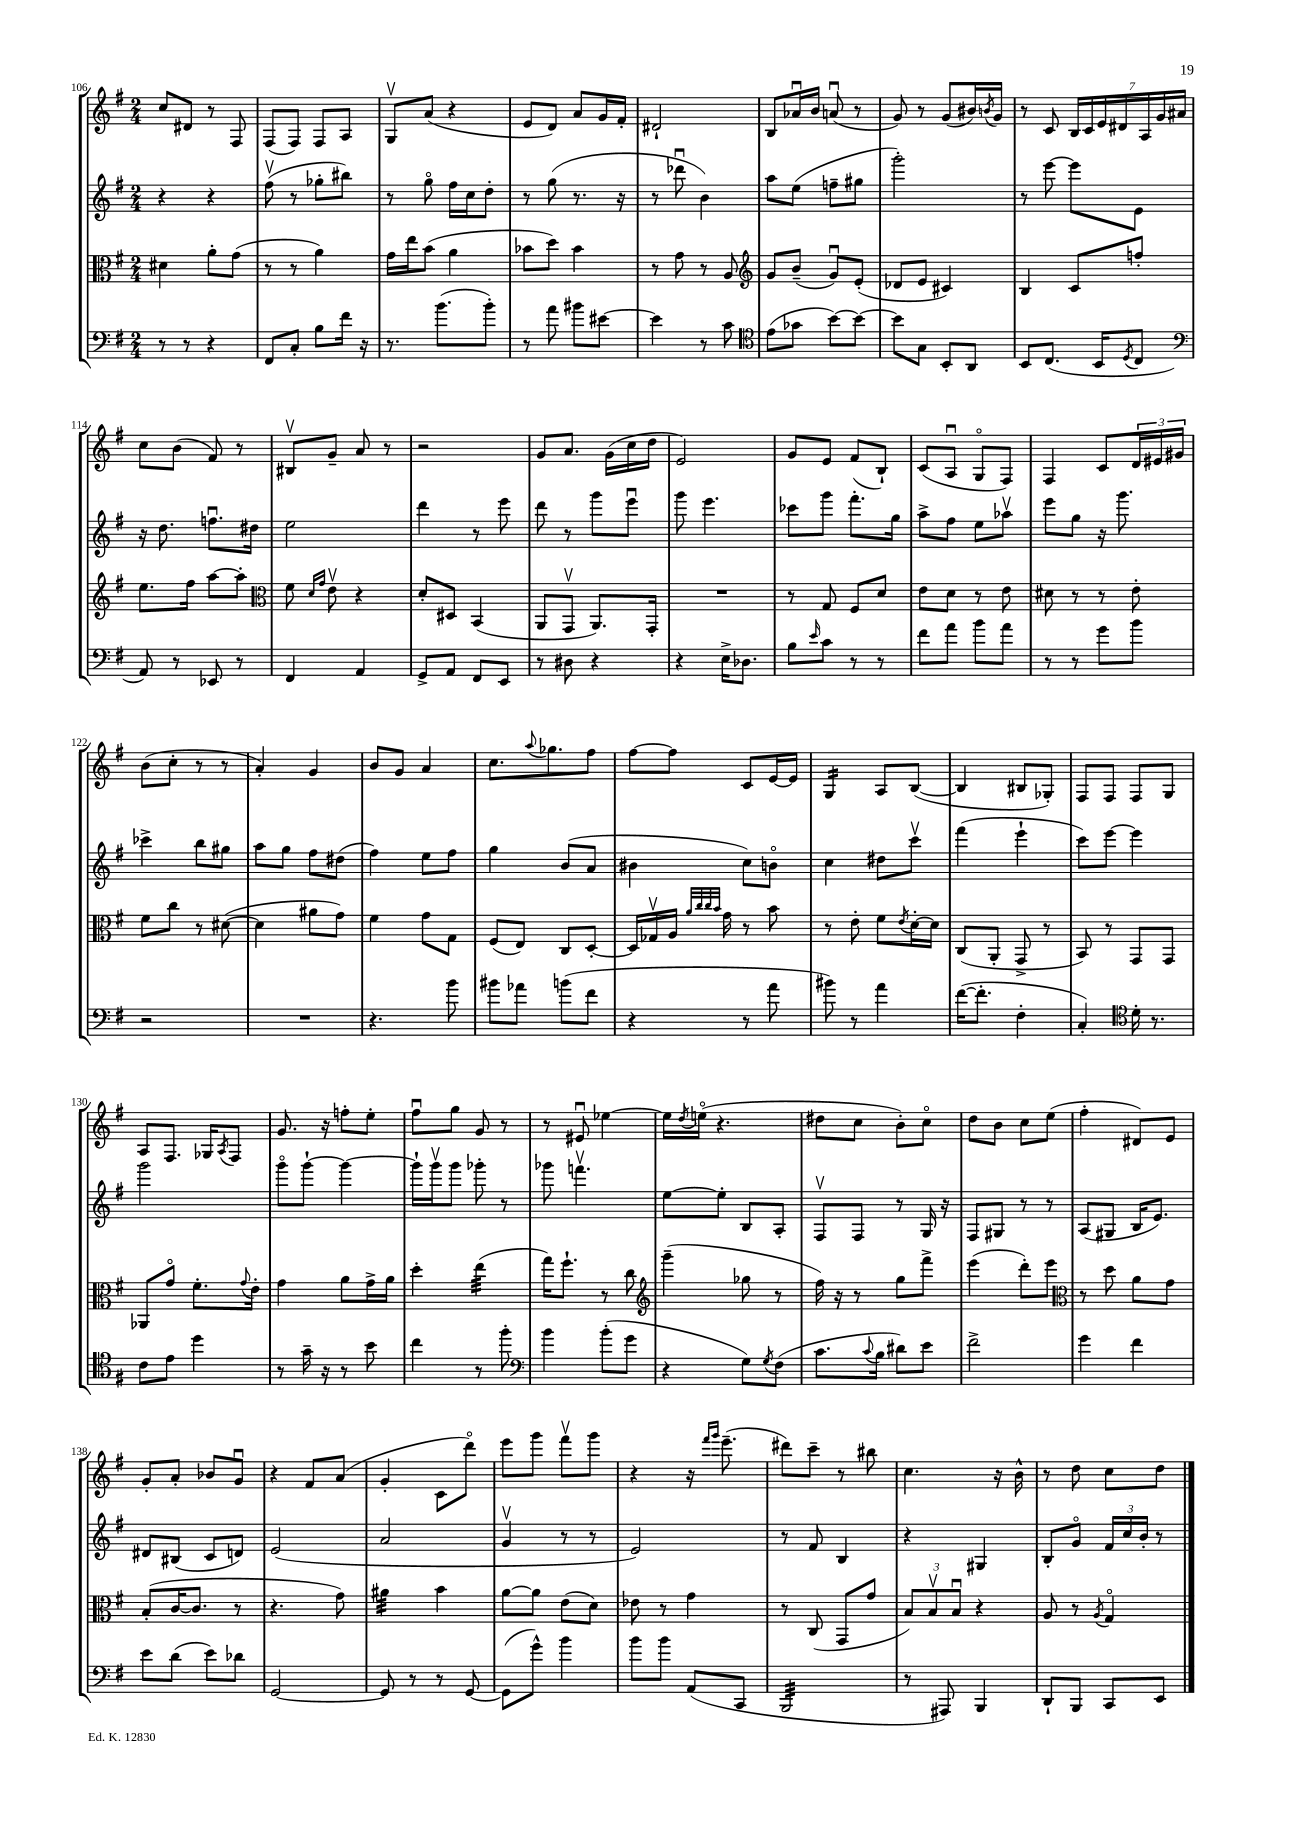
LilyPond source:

<<
\new StaffGroup <<
\new Staff = "s0" {
    \clef treble \key g \major \numericTimeSignature \time 2/4
    c''8 dis'8 r8 fis8 |
    fis8( fis8) fis8 a8 |
    g8\upbow a'8( r4 |
    e'8 d'8) a'8 g'16 fis'16-. |
    dis'2-! |
    b8 aes'16\downbow b'16 a'8\downbow( r8 |
    g'8) r8 g'8( bis'16) \acciaccatura { b'8 } g'16 |
    r8 c'8 \tuplet 7/4 { b16 c'16 e'16 dis'16 a16 g'16 ais'16 } |
    c''8 b'8( fis'8) r8 |
    bis8\upbow g'8-- a'8 r8 |
    r2 |
    g'8 a'8. g'16( c''16 d''16 |
    e'2) |
    g'8 e'8 fis'8( b8-!) |
    c'8( a8\downbow g8\flageolet fis8) |
    fis4 c'8 \tuplet 3/2 { d'16 eis'16 gis'16 } |
    b'8( c''8-. r8 r8 |
    a'4-.) g'4 |
    b'8 g'8 a'4 |
    c''8. \appoggiatura { a''8 } ges''8. fis''8 |
    fis''8~ fis''8 c'8 e'16~ e'16 |
    g4:16 a8 b8~( |
    b4 bis8 ges8-.) |
    fis8 fis8 fis8 g8 |
    a8 fis8. ges16 \acciaccatura { a8 } fis8 |
    g'8. r16 f''8-. e''8-. |
    fis''8\downbow g''8 g'8 r8 |
    r8 eis'8\downbow ees''4~ |
    ees''16 \acciaccatura { d''8 } e''16\flageolet( r4. |
    dis''8 c''8 b'8-.) c''8\flageolet |
    d''8 b'8 c''8 e''8( |
    fis''4-. dis'8) e'8 |
    g'8-. a'8-. bes'8 g'8\downbow |
    r4 fis'8 a'8( |
    g'4-. c'8 d'''8\flageolet) |
    e'''8 g'''8 fis'''8\upbow g'''8 |
    r4 r16 \grace { fis'''16 g'''16 } e'''8.--( |
    dis'''8) c'''8-- r8 bis''8 |
    c''4. r16 b'16-^ |
    r8 d''8 c''8 d''8 \bar "|." |
}
\new Staff = "s1" {
    \clef treble \key g \major \numericTimeSignature \time 2/4
    r4 r4 |
    fis''8\upbow( r8 ges''8-. bis''8) |
    r8 g''8\flageolet fis''16 c''16 d''8-. |
    r8 g''8( r8. r16 |
    r8 des'''8\downbow b'4) |
    a''8 e''8( f''8-- gis''8 |
    g'''2-.) |
    r8 e'''8~ e'''8 e'8 |
    r16 d''8. f''8.\downbow dis''16 |
    e''2 |
    d'''4 r8 e'''8 |
    d'''8 r8 g'''8 e'''8\downbow |
    g'''8 e'''4. |
    ces'''8 g'''8 fis'''8.-. g''16 |
    a''8-> fis''8 e''8 aes''8\upbow |
    e'''8 g''8 r16 g'''8. |
    ces'''4-> b''8 gis''8 |
    a''8 g''8 fis''8 dis''8( |
    fis''4) e''8 fis''8 |
    g''4 b'8( a'8 |
    bis'4 c''8) b'8\flageolet |
    c''4 dis''8 c'''8\upbow |
    fis'''4( e'''4-! |
    c'''8) e'''8~ e'''4 |
    g'''2 |
    g'''8\flageolet g'''8~-! g'''4~ |
    g'''16-! g'''16\upbow g'''8 ges'''8-. r8 |
    ges'''8 f'''4.\upbow |
    e''8~ e''8-. b8 a8-. |
    fis8\upbow fis8 r8 g16 r16 |
    fis8 gis8 r8 r8 |
    a8( gis8 b16 e'8.) |
    dis'8 bis8( c'8 d'8) |
    e'2( |
    a'2 |
    g'4\upbow r8 r8 |
    e'2) |
    r8 fis'8 b4 |
    r4 gis4 |
    b8-. g'8\flageolet \tuplet 3/2 { fis'16 c''16 b'16-. } r8 \bar "|." |
}
\new Staff = "s2" {
    \clef alto \key g \major \numericTimeSignature \time 2/4
    dis'4 a'8-. g'8( |
    r8 r8 a'4) |
    g'16 e''16 b'8( a'4 |
    bes'8 d''8) bes'4 |
    r8 g'8 r8 a8 |
    \clef treble g'8 b'8--( g'8\downbow) e'8-.( |
    des'8 e'8 cis'4) |
    b4 c'8 f''8-. |
    e''8. fis''16 a''8~ a''8-. |
    \clef alto fis'8 \grace { d'16 g'16 } e'8\upbow r4 |
    d'8-. dis8 b,4( |
    a,8 g,8\upbow a,8.) g,16-. |
    R2 |
    r8 g8 fis8 d'8 |
    e'8 d'8 r8 e'8 |
    dis'8 r8 r8 e'8-. |
    fis'8 c''8 r8 dis'8~( |
    dis'4 ais'8 g'8) |
    fis'4 g'8 g8 |
    fis8( e8) c8 d8~-. |
    d16 ges16\upbow a16 \grace { a'32 c''32 c''32 b'32 } g'16 r8 b'8 |
    r8 e'8-. fis'8 \acciaccatura { e'8 } d'16~-. d'16 |
    c8( a,8-. g,8-> r8 |
    b,8) r8 g,8 g,8 |
    aes,8 g'8\flageolet fis'8.-. \appoggiatura { g'8 } e'16-. |
    g'4 a'8 g'16-> a'16 |
    d''4-. e''4:32( |
    g''16) fis''8.-! r8 c''8 |
    \clef treble g'''4--( ges''8 r8 |
    fis''16) r16 r8 g''8 fis'''8-> |
    e'''4( d'''8-.) e'''8 |
    \clef alto r8 d''8 a'8 g'8 |
    b8-.( c'16~ c'8. r8 |
    r4. g'8) |
    ais'4:32 b'4 |
    a'8~ a'8 e'8( d'8) |
    ees'8 r8 g'4 |
    r8 c8( g,8 g'8 |
    \tuplet 3/2 { b8) b8\upbow b8\downbow } r4 |
    a8 r8 \acciaccatura { a8 } g4\flageolet \bar "|." |
}
\new Staff = "s3" {
    \clef bass \key g \major \numericTimeSignature \time 2/4
    r8 r8 r4 |
    fis,8 c8-. b8 fis'16 r16 |
    r8. b'8.( b'8-.) |
    r8 a'8 bis'8 eis'8~ |
    eis'4 r8 c'8 |
    \clef tenor e'8( ges'8 b'8~) b'8~ |
    b'8 g8 b,8-. a,8 |
    b,8 c8.( b,16 \acciaccatura { d8 } c8 |
    \clef bass a,8) r8 ees,8 r8 |
    fis,4 a,4 |
    g,8-> a,8 fis,8 e,8 |
    r8 dis8 r4 |
    r4 e16-> des8. |
    b8 \grace { e'16 } c'8 r8 r8 |
    fis'8 a'8 b'8 a'8 |
    r8 r8 g'8 b'8 |
    r2 |
    R2 |
    r4. b'8 |
    bis'8 aes'8 b'8( fis'8 |
    r4 r8 a'8 |
    bis'8) r8 a'4 |
    fis'16~( fis'8.-. fis4-. |
    c4-.) \clef tenor d'16-. r8. |
    c'8 e'8 d''4 |
    r8 g'16-- r16 r8 b'8 |
    c''4 r8 fis''8-. |
    \clef bass b'4 b'8-.( g'8 |
    r4 g8) \acciaccatura { g8 } fis8( |
    c'8. \appoggiatura { c'8 } b16 dis'8) e'8 |
    fis'2-> |
    g'4 fis'4 |
    e'8 d'8( e'8) des'8 |
    g,2~ |
    g,8 r8 r8 g,8~ |
    g,8( g'8-^) b'4 |
    b'8 b'8 a,8( c,8 |
    b,,2:32 |
    r8 ais,,8) b,,4 |
    d,8-! b,,8 c,8 e,8 \bar "|." |
}
>>
>>
\layout { \context { \Score currentBarNumber = #106 } }
